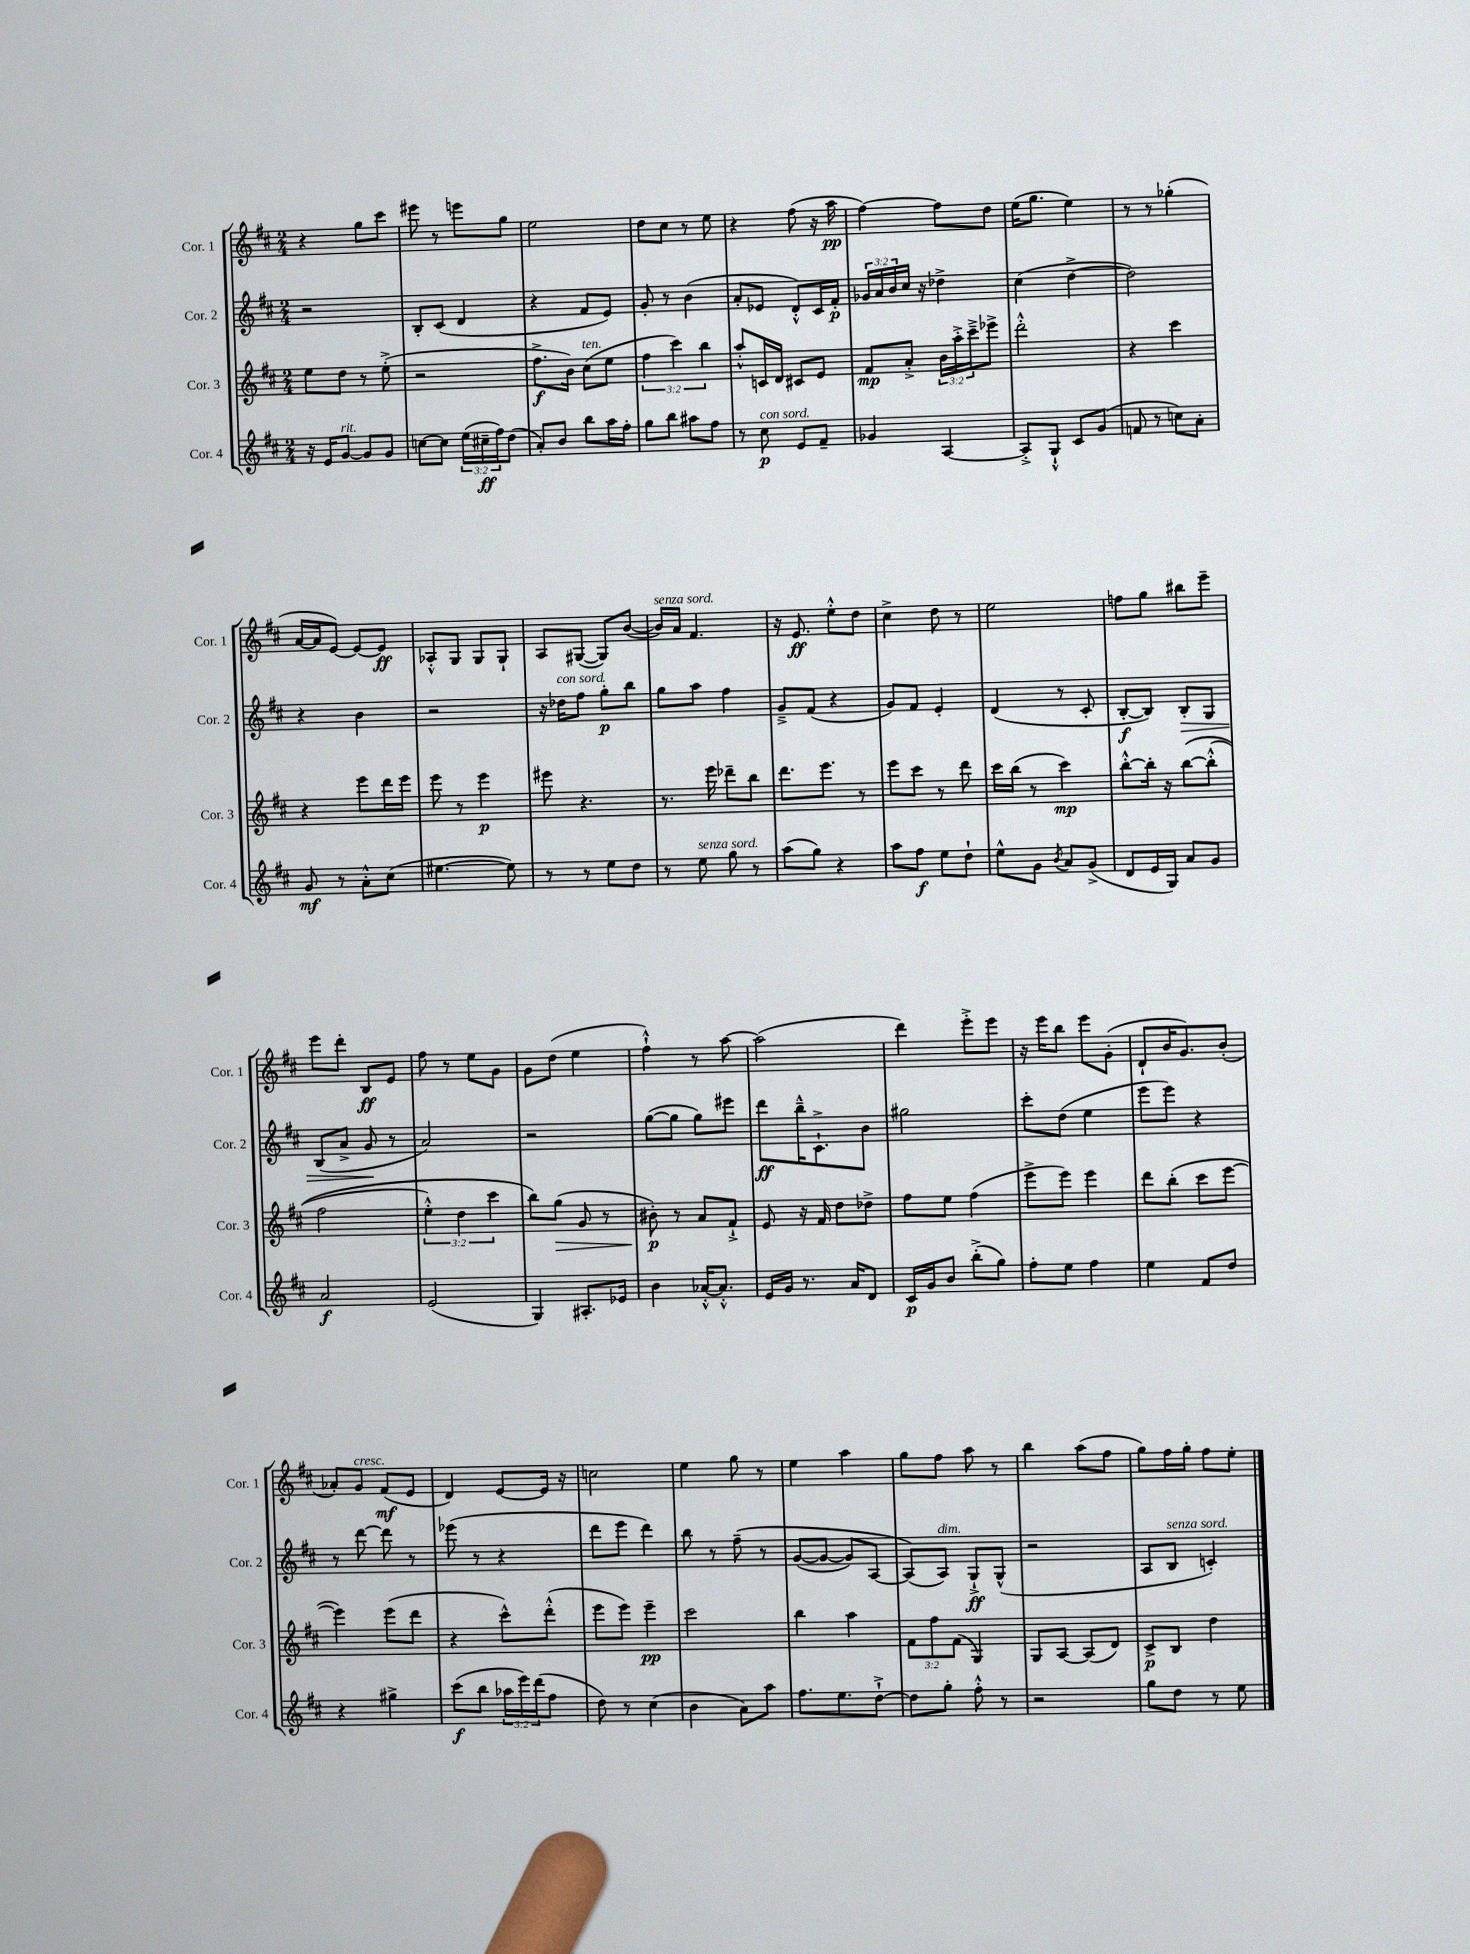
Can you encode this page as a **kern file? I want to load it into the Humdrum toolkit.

**kern	**kern	**kern	**kern
*staff4	*staff3	*staff2	*staff1
*clefG2	*clefG2	*clefG2	*clefG2
*k[f#c#]	*k[f#c#]	*k[f#c#]	*k[f#c#]
*M2/4	*M2/4	*M2/4	*M2/4
16r	8ee\L	2r	4r
16e/LK	.	.	.
[8g/J	8dd\J	.	.
8g/]L	8r	.	8gg\L
8g/J	(8ee'^\	.	8ccc#\J
=	=	=	=
[8cc\L	2r	8B'/L	8eee#\
8cc\]J	.	(8c#/J	8r
(24ee\LL	.	4d/	8eee\L
24cc#~\	.	.	.
24ff#\J)	.	.	.
(8dd\J	.	.	8gg\J
=	=	=	=
8a'/L)	8.ff#^\L	4r	2ee\
8b/J	.	.	.
.	16b\Jk)	.	.
8bb\L	(8cc#\L	8f#/L	.
16aa\L	8ee\J	8e/J)	.
16ff#'\JJ	.	.	.
=	=	=	=
8gg\L	6ff#\	8g'/	8dd\L
8bb\J	.	8r	8cc#\J
.	6ccc#\)	.	.
8aa#\L	.	(4b\	8r
.	6bb\	.	.
8ff#\J	.	.	8ee\
=	=	=	=
8r	8aa'^^/L	8a'/L	4r
8cc#\	16c/L	8e-/J	.
.	16d/JJ	.	.
8e/L	8c#/L	8d'^^/L)	(8ff#\
8f#~/J	8e/J	16c#/L	16r
.	.	16f#'/JJ	16aa\
=	=	=	=
4g-/	8f#/L	24g-/LL	[4ff#\)
.	.	24a/	.
.	.	24b/	.
.	8a'^/J	16cc#/JJ	.
.	.	16r	.
[4A/	24b\LL	4dd-^\	8ff#\]L
.	24aa'^\	.	.
.	24ccc#~^\J	.	.
.	8eee-^\J	.	8dd\J
=	=	=	=
8A'^/]L	2ddd'^^\	(4cc#\	(16ee\LK
.	.	.	8.gg\J
8G`^^/J	.	.	.
8c#/L	.	[4dd^\	4ee\)
(8g/J	.	.	.
=	=	=	=
8f/	4r	2dd\])	8r
8r	.	.	8r
8cc\L)	4ccc#\	.	(4gg-'\
8a'\J	.	.	.
=	=	=	=
8g/	4r	4r	[16a/LL
.	.	.	16a/]J
8r	.	.	[8e/J)
8a'^^\L	8eee\L	4b\	8e/_L
(8cc#\J	16ddd\L	.	8e/]J
.	16eee\JJ	.	.
=	=	=	=
[4.ee#\	8eee\	2r	8A-'^^/L
.	8r	.	8G/J
.	4eee\	.	8G/L
8ee#\])	.	.	8G`/J
=	=	=	=
8r	8eee#\	16r	8A/L
.	.	16dd-\LK	.
8r	4.r	8ff#\J	([8G#/J
8ee\L	.	8gg'\L	8G#/]L)
8dd\J	.	8bb\J	([8b/J
=	=	=	=
8r	8.r	8gg\L	16b/]LL)
.	.	.	16a/JJ
8ee\	.	8aa\J	4.f#/
.	16eee\	.	.
8gg\	8ddd-~\L	4ff#\	.
8r	8bb\J	.	.
=	=	=	=
(8aa\L	8.ddd\L	8g~^/L	16r
.	.	.	8.e/
8gg\J)	.	(8f#/J	.
.	8.eee\J	.	.
4r	.	4r	8ee'^^\L
.	8r	.	8dd\J
=	=	=	=
8aa\L	8eee\L	8g/L)	4cc#^\
8ff#\J	8ccc#\J	8f#/J	.
8ee\L	8r	4e'/	8dd\
8dd`\J	8ddd\	.	8r
=	=	=	=
8ee^^\L	16ccc#\LL	(4d/	2ee\
.	(16bb\JJ	.	.
8g\J	8r	.	.
8qb/	.	.	.
8a/L	4ccc#\)	8r	.
(8g^/J	.	8c#'/	.
=	=	=	=
8d/L	[8bb'^^\L	[8B'/L	8ff\L
16e/L	16bb'\]Jk	8B/]J)	8gg\J
16G/JJ)	16r	.	.
8a/L	&([8bb\L	8B'/L	8bb#\L
8g/J	(8bb'^^\]J	8G/J	8eee~\J
=	=	=	=
2a/	2ff#\	(8B/L	8eee\L
.	.	8a^/J	8ddd'\J
.	.	8g/	8B/L
.	.	8r	8e/J
=	=	=	=
(2e/	6ee'^^\)	2a/)	8ff#\
.	.	.	8r
.	6dd\	.	.
.	.	.	8ee\L
.	6ccc#\	.	.
.	.	.	8g\J
=	=	=	=
4G/)	8bb\L&)	2r	8g\L
.	(8gg\J	.	(8dd\J
8.A#'/L	8g/	.	4ee\
.	8r	.	.
16e-/Jk	.	.	.
=	=	=	=
4b\	8b#'\)	([8gg\L	4ff#`^^\)
.	8r	8gg\]J	.
[16a-'^^/LK	8a/L	8gg\L)	8r
8.a-'^^/]J	.	.	.
.	8f#`^/J	8eee#\J	[8aa\
=	=	=	=
16e/LL	8e/	8ddd\L	(2aa\]
16g/JJ	.	.	.
8.r	16r	16bb~^^\K	.
.	16f#/	8.c#`^\	.
.	8dd\L	.	.
16a/LK	.	.	.
8d/J	8dd-^\J	8b\J	.
=	=	=	=
16c#/LL	8ff#\L	2gg#\	4ddd\)
16g/J	.	.	.
8b/J	8ee\J	.	.
(8bb'^\L	(4ff#\	.	8eee'^\L
8gg\J)	.	.	8eee\J
=	=	=	=
8ff#'\L	8eee^\L	8ccc#'\L	16r
.	.	.	16eee\LK
8ee\J	8eee\J)	(8dd\J	8bb\J
4ff#\	4eee\	4ee\	8eee\L
.	.	.	(8g'\J
=	=	=	=
4ee\	8ddd\L	8eee\L	8d`/L
.	(8bb'\J	8eee\J)	16b/K
.	.	.	8.g/)
8f#/L	8ccc#\L	4r	.
8dd/J	[8eee\J	.	(8b'/J
=	=	=	=
4r	4eee\])	8r	8a-'/L)
.	.	[8ddd\	8g/J
4gg#^\	(8eee\L	8ddd\]	(8f#/L
.	8ddd\J	8r	8e/J
=	=	=	=
(8ccc#\L	4r	(8eee-\	4d/)
8bb\J	.	8r	.
24aa-\LL	8ccc#^^\L)	4r	[8e/L
24eee\)	.	.	.
(24ddd\J	.	.	.
8ff#\J	(8ddd'^^\J	.	16e/]Jk
.	.	.	16r
=	=	=	=
8dd\)	8eee\L	8ddd\L	2cc\
8r	8eee\J)	8eee\J	.
(4cc#\	4eee~\	4ddd\)	.
=	=	=	=
4b\	2ccc#\	8bb\	4ee\
.	.	8r	.
8a\L)	.	&(8ff#~\	8gg\
8aa\J	.	8r	8r
=	=	=	=
8.ff#\L	4bb\	([8g/L	4ee\
.	.	8g/_J	.
8.ee\	.	.	.
.	4aa\	8g/]L)	4aa\
[8dd`^\J	.	[8A/J	.
=	=	=	=
8dd\]L	12f#\L	(8A/]L&)	8gg\L
.	12ff#\	.	.
8gg'\J	.	8A/J)	8ff#\J
.	(12f#\J	.	.
8ff#'^^\	4G/)	8G`^/L	8aa\
8r	.	(8G^^/J	8r
=	=	=	=
2r	8G/L	2r	4bb\
.	[8A/J	.	.
.	(8A/]L	.	(8aa\L
.	8d/J)	.	8ff#\J
=	=	=	=
8gg\L	8c#^/L	8A/L	8gg\L)
8dd\J	8B/J	8B/J	16ff#\L
.	.	.	16gg'\JJ
8r	4dd\	4c'/)	8ff#\L
8ee\	.	.	8ee'\J
==	==	==	==
*-	*-	*-	*-
